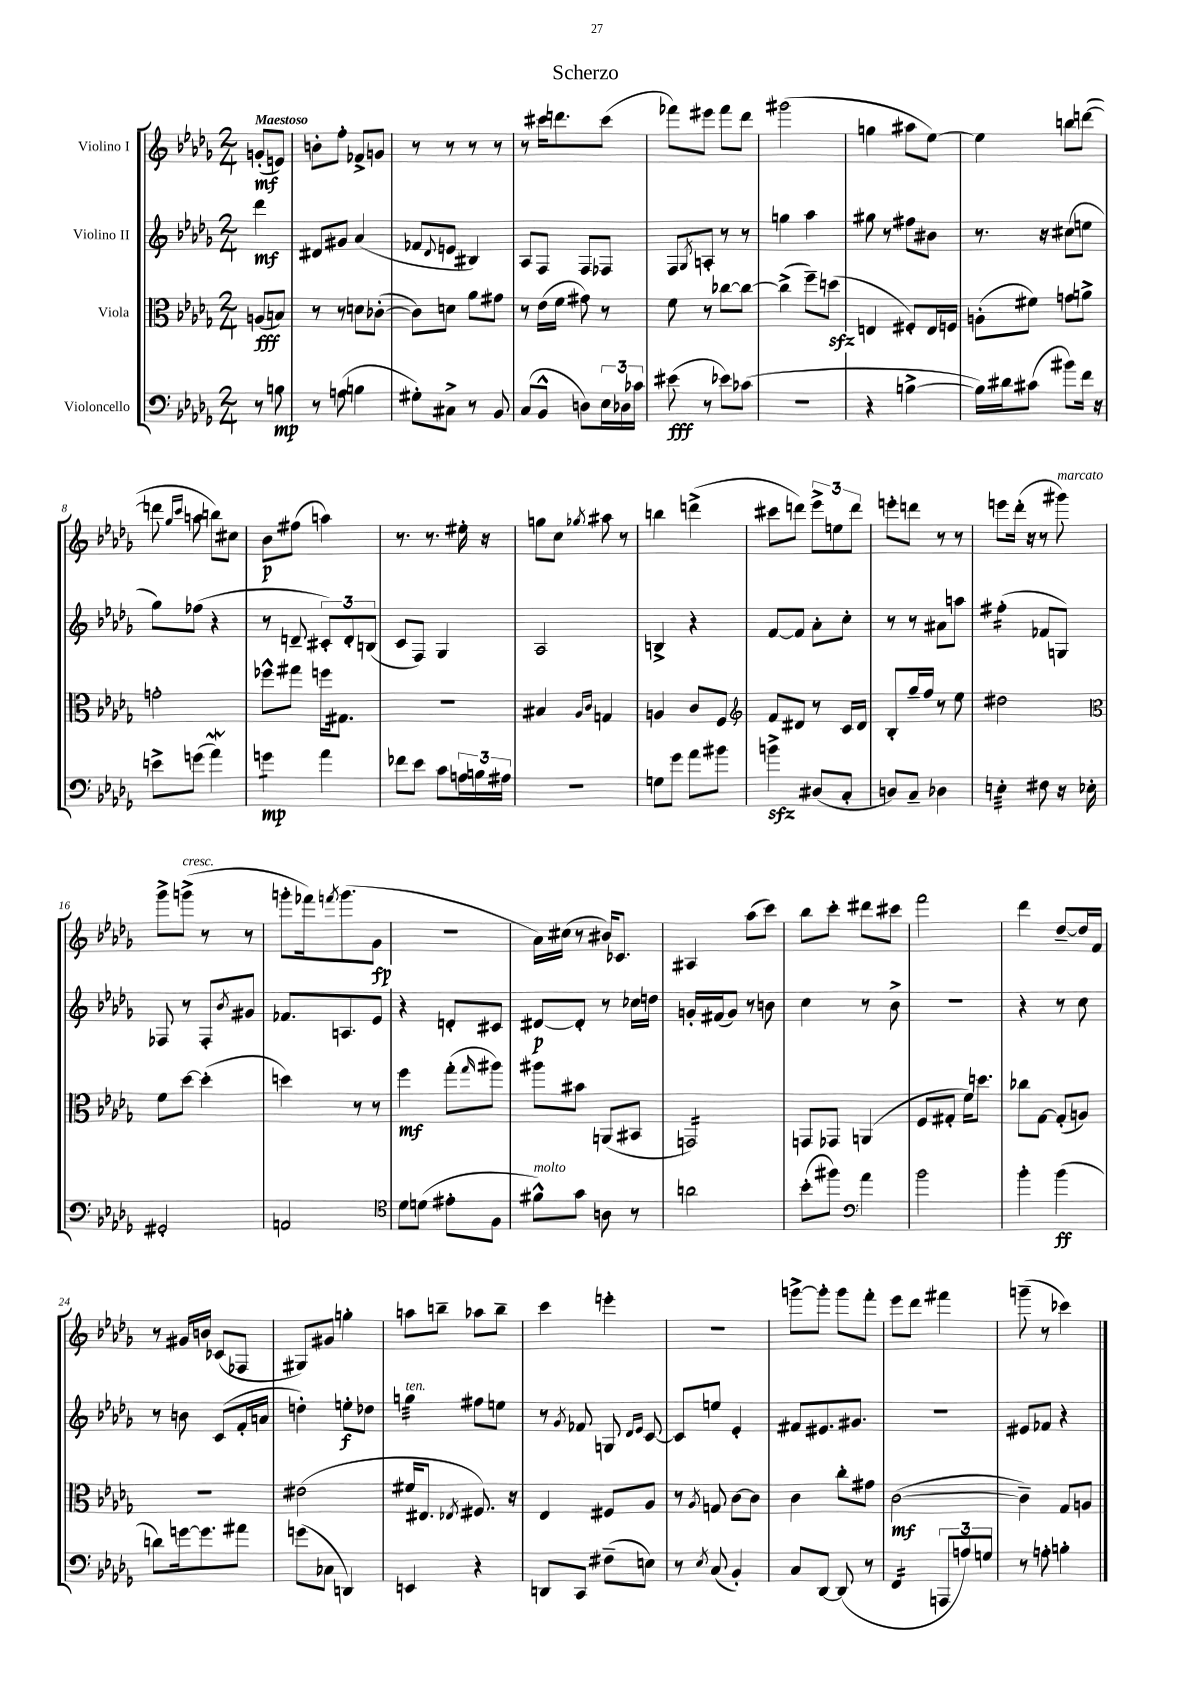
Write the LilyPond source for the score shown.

\header { title = "Scherzo" }
<<
\new StaffGroup <<
\new Staff = "s0" \with { instrumentName = "Violino I" } {
    \clef treble \key des \major \numericTimeSignature \time 2/4 \partial 4 \tempo "Maestoso"
    g'8-.\mf( e'8) |
    b'8-. f''8-. fes'8-> g'8 |
    r8 r8 r8 r8 |
    r8 cis'''16 d'''8. cis'''8( |
    fes'''8) eis'''8 fes'''8 des'''8 |
    gis'''2( |
    g''4 ais''8 ees''8~) |
    ees''4 b''8 d'''8~( |
    d'''8 \grace { ges''16 c'''16 } a''8 b''8) cis''8 |
    bes'8\p fis''8( a''4) |
    r8. r8. eis''16-. r16 |
    g''8 c''8 \acciaccatura { ges''8 } ais''8 r8 |
    b''4 d'''4->( |
    cis'''8 d'''8) \tuplet 3/2 { ees'''8-> e''8 d'''8 } |
    e'''8-. d'''8 r8 r8 |
    e'''8 des'''16-.( r16 r8 gis'''8^\markup { \italic "marcato" }) |
    ges'''8-> g'''8->^\markup { \italic "cresc." }( r8 r8 |
    g'''8-. fes'''16) \acciaccatura { f'''8 } g'''8.( ges'8\fp |
    r2 |
    aes'16) cis''16( r8 bis'16) ces'8. |
    ais4 aes''8( c'''8) |
    bes''8 c'''8-. dis'''8 cis'''8 |
    f'''2 |
    des'''4 des''8~-- des''16 f'16 |
    r8 gis'16 b'16 ces'8( fes8 |
    gis8) gis'8 g''4-. |
    a''8 b''8-- aes''8 b''8-- |
    c'''4 e'''4-. |
    R2 |
    g'''8~-> g'''8-. g'''8 f'''8-. |
    ees'''8 des'''8 fis'''4 |
    g'''8--( r8 ces'''4) \bar "|." |
}
\new Staff = "s1" \with { instrumentName = "Violino II" } {
    \clef treble \key des \major \numericTimeSignature \time 2/4 \partial 4
    des'''4\mf |
    dis'8 gis'8 aes'4( |
    fes'8 \appoggiatura { des'8 } e'8 bis4) |
    aes8 f8 f8 fes8 |
    f8 \acciaccatura { ges8 } a8-. r8 r8 |
    g''4 aes''4 |
    gis''8 r8 fis''8 bis'8 |
    r8. r16 cis''8( e''8 |
    ges''8) fes''8( r4 |
    r8 d'8-- \tuplet 3/2 { cis'8-.) d'8-. b8( } |
    c'8 f8) ges4 |
    aes2 |
    b4-> r4 |
    f'8~ f'8 aes'8-. c''8-. |
    r8 r8 ais'8 a''8 |
    fis''4:16-.( fes'8 g8) |
    fes8 r8 fes8-. \acciaccatura { bes'8 } gis'8 |
    fes'8. a8. ees'8 |
    r4 d'8-. cis'8 |
    dis'8~\p dis'8-. r8 ces''16 d''16 |
    g'16-. fis'16( g'8) r8 b'8 |
    c''4 r8 bes'8-> |
    r2 |
    r4 r8 c''8 |
    r8 b'8 c'8( f'16-. a'16 |
    d''4-.) e''8-.\f des''8 |
    g''4:32^\markup { \italic "ten." } fis''8 e''8 |
    r8 \acciaccatura { ges'8 } fes'8 g8 \grace { des'16 ees'16 } c'8~ |
    c'8 e''8 ees'4-. |
    fis'8 eis'8. gis'8. |
    r2 |
    eis'8 fes'8 r4 \bar "|." |
}
\new Staff = "s2" \with { instrumentName = "Viola" } {
    \clef alto \key des \major \numericTimeSignature \time 2/4 \partial 4
    a8\fff( b8) |
    r8 r8 d'8 ces'8~-.( |
    ces'8) d'8 aes'8 gis'8 |
    r8 ees'16( f'16 gis'8) r8 |
    f'8 r8 ces''8~ ces''8~ |
    ces''4->( f''8--) d''8\sfz( |
    e4 fis8-.) e16 f16 |
    a8-.( fis'8) g'8 a'8-> |
    g'2-. |
    fes''8-^ gis''8 f''16 gis8. |
    R2 |
    bis4 \grace { aes16 c'16 } g4 |
    a4 c'8 f8 |
    \clef treble f'8 dis'8 r8 c'16 dis'16 |
    bes8-. ges''16-- f''16 r8 ees''8 |
    dis''2 |
    \clef alto f'8 des''8~ des''4-.( |
    d''4) r8 r8 |
    f''4\mf ges''8-.( \grace { ges''16 } ais''8) |
    ais''8 bis'8 a,8( bis,8 |
    g,2:16) |
    g,8 ges,8 a,4( |
    f8 gis8-. f'16) d''8. |
    ces''8 ges8~ ges8-.( a8) |
    R2 |
    eis'2( |
    fis'16 eis8. \acciaccatura { ees8 } fis8.) r16 |
    ees4 fis8 aes8 |
    r8 \acciaccatura { aes8 } g8 c'8~ c'8 |
    c'4 c''8-. gis'8 |
    c'2~\mf( |
    c'4--) ges8 a8 \bar "|." |
}
\new Staff = "s3" \with { instrumentName = "Violoncello" } {
    \clef bass \key des \major \numericTimeSignature \time 2/4 \partial 4
    r8 b8\mp |
    r8 a8( b4 |
    gis8-.) cis8-> r8 bes,8 |
    c8( bes,8-^ d8) \tuplet 3/2 { ees16 des16 ces'16 } |
    eis'8\fff( r8 ees'8) ces'8( |
    R2 |
    r4 b4~-> |
    b16) dis'16 cis'8( bis'8) f'16 r16 |
    e'8-> g'8( aes'4\mordent) |
    g'4:8\mp aes'4 |
    fes'8 ees'8 c'8 \tuplet 3/2 { a16 b16 ais16 } |
    R2 |
    g8 ges'8 aes'8 bis'8 |
    b'4->\sfz dis8( c8-. |
    d8) c8-- des4 |
    e4:32-. fis8 r16 ees16-. |
    gis,2-. |
    a,2 |
    \clef tenor des'8 d'8( eis'8-. f8 |
    fis'8-^^\markup { \italic "molto" }) ges'8 a8 r8 |
    a'2 |
    bes'8-.( fis''8) \clef bass aes'4 |
    bes'2 |
    bes'4-. bes'4\ff( |
    d'8) g'16~ g'8. ais'8 |
    g'8( ces8 d,4) |
    e,4 r4 |
    d,8 c,8 fis8--( e8) |
    r8 \acciaccatura { ees8 } c8( bes,4-.) |
    c8 des,8~ des,8( r8 |
    f,4:16 \tuplet 3/2 { a,,8 a8) g8 } |
    r8 a8-. b4-. \bar "|." |
}
>>
>>
